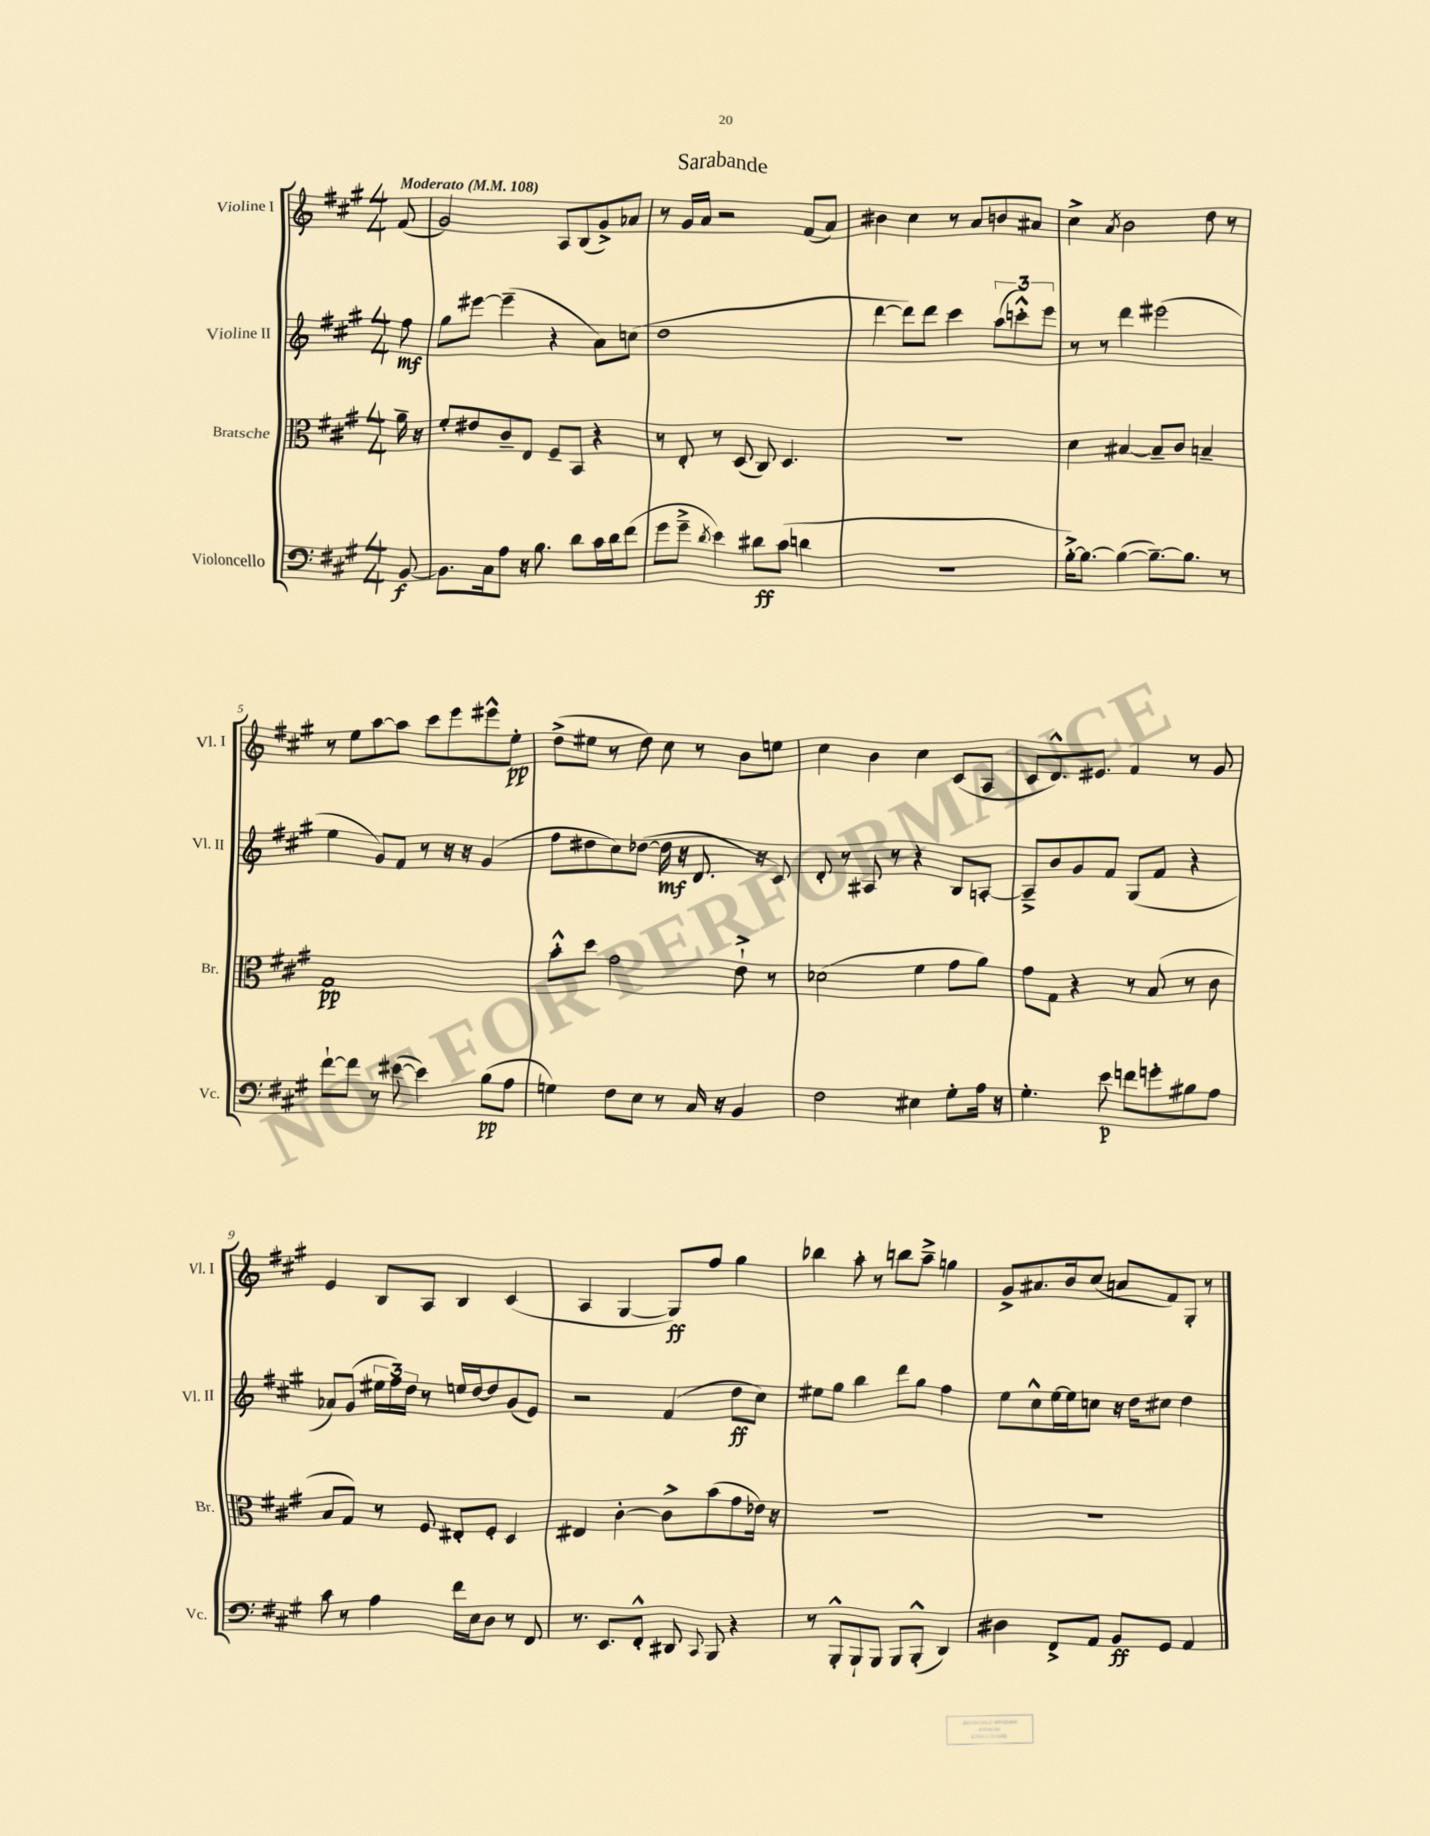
\header { title = "Sarabande" }
<<
\new StaffGroup <<
\new Staff = "s0" \with { instrumentName = "Violine I" shortInstrumentName = "Vl. I" } {
    \clef treble \key a \major \numericTimeSignature \time 4/4 \partial 8 \tempo "Moderato" 4 = 108
    \autoBeamOff fis'8( |
    gis'2) a8[ b8( gis'8->) aes'8] |
    r8 gis'16[ a'16] r2 fis'8[( a'8]) |
    bis'4 cis''4 r8 a'8[ b'8 ais'8] |
    cis''4-> \acciaccatura { a'8 } b'2 d''8 r8 |
    r8 e''8[ a''8~ a''8] cis'''8[ e'''8 eis'''8-^ e''8]-.\pp |
    d''8[->( eis''8] r8 d''8) cis''8 r8 b'8[ e''8] |
    cis''4 b'4 cis''4 cis'8[( a8] |
    cis'8[ d'8.-^) eis'8.] fis'4 r8 gis'8 |
    e'4 b8[ a8] b4 cis'4( |
    a4 gis4~ gis8[\ff) fis''8] gis''4 |
    bes''4 a''8-. r8 b''8[ a''8]---> g''4 |
    gis'8[-> ais'8. b'16 cis''8]( a'8[ fis'8) gis8]-. r8 \bar "|." |
}
\new Staff = "s1" \with { instrumentName = "Violine II" shortInstrumentName = "Vl. II" } {
    \clef treble \key a \major \numericTimeSignature \time 4/4 \partial 8
    \autoBeamOff fis''8\mf |
    gis''8[ eis'''8]~ eis'''4--( r4 a'8[) c''8]( |
    d''1 |
    d'''4~ d'''8[) d'''8] cis'''4 \tuplet 3/2 { a''8[( c'''8-.-^) e'''8] } |
    r8 r8 d'''4 eis'''2( |
    e''4 gis'8[) fis'8] r8 r16 r16 gis'4( |
    fis''8[ dis''8 cis''8) des''8]~( des''16\mf r16 d'8. r16 cis'8) |
    d'8-. r8 ais8 r8 r4 b8[ a8]~-. |
    a8[---> b'8 gis'8 fis'8] gis8[( fis'8] r4 |
    aes'8[) gis'8]( \tuplet 3/2 { eis''16[ fis''16) d''16] } r8 e''16[ d''16~ d''8 gis'8( e'8]) |
    r2 fis'4( d''8[\ff cis''8]) |
    eis''8[ gis''8] b''4 d'''8[ gis''8] fis''4 |
    e''8[ cis''8-^ e''16~ e''16 c''8] r16 d''16[ cis''8] d''4 \bar "|." |
}
\new Staff = "s2" \with { instrumentName = "Bratsche" shortInstrumentName = "Br." } {
    \clef alto \key a \major \numericTimeSignature \time 4/4 \partial 8
    \autoBeamOff a'16-- r16 |
    fis'8[-. eis'8 cis'8-- e8] fis8[-- b,8] r4 |
    r8 e8-. r8 d8( cis8) d4. |
    R1 |
    d'4 bis4~ bis8[-- cis'8] b4-- |
    gis1\pp |
    b'8[-.-^ d''8] gis'2 e'8-!-> r8 |
    des'2( fis'4 gis'8[ a'8]) |
    gis'8[ gis8] r4 r8 b8( r8 cis'8 |
    b8[ gis8]) r8 fis8 eis8[-. fis8]-. d4 |
    eis4 cis'4~-. cis'8[-> b'8( gis'8 ees'16]) r16 |
    R1 |
    R1 \bar "|." |
}
\new Staff = "s3" \with { instrumentName = "Violoncello" shortInstrumentName = "Vc." } {
    \clef bass \key a \major \numericTimeSignature \time 4/4 \partial 8
    \autoBeamOff b,8~\f |
    b,8.[ cis16 a8] r16 b8. d'8[ cis'16 d'16 fis'8]( |
    gis'8[ gis'8]---> \acciaccatura { d'8 } e'4) dis'8[\ff cis'8]( d'4 |
    r1 |
    b16[~-.->) b8.]~ b4~( b8.[~--) b8.] r8 |
    fis'8[~-! fis'8] r8 eis'8~( eis'4) b8[\pp( a8] |
    g4) fis8[ e8] r8 cis16 r16 b,4 |
    fis2 eis4 gis8[-. a16] r16 |
    gis4.-. e'8\p f'8[ g'8-. bis8 a8] |
    cis'8 r8 a4 fis'16[ e16 d8] r8 fis,8 |
    r8. e,8.[ fis,8]-.-^ dis,8 \appoggiatura { cis,8 } b,,8 r4 |
    r8 b,,8[-.-^ b,,8-! b,,8] b,,8[ b,,8]-.-^( d,4) |
    dis4 fis,8[-> a,8] b,8[\ff gis,8] a,4 \bar "|." |
}
>>
>>
